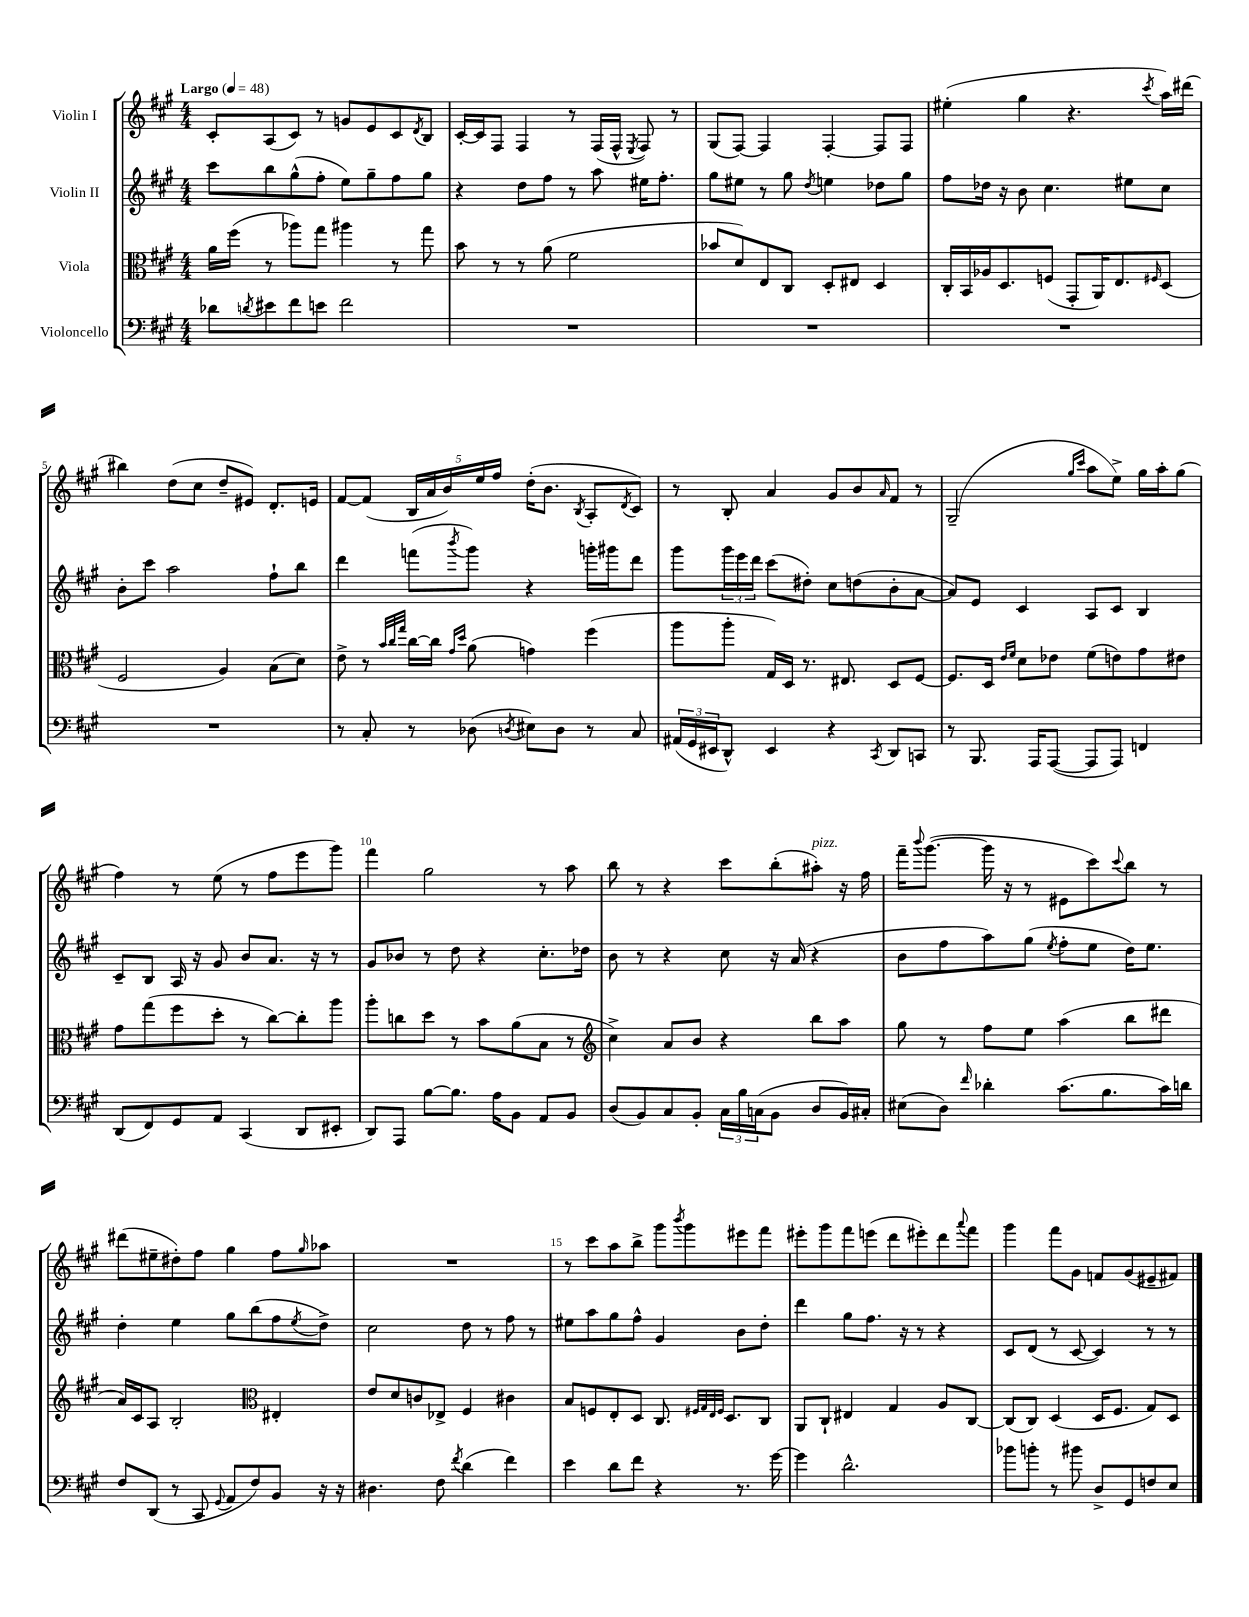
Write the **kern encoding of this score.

**kern	**kern	**kern	**kern
*staff4	*staff3	*staff2	*staff1
*clefF4	*clefC3	*clefG2	*clefG2
*k[f#c#g#]	*k[f#c#g#]	*k[f#c#g#]	*k[f#c#g#]
*M4/4	*M4/4	*M4/4	*M4/4
*MM48	*MM48	*MM48	*MM48
8d-	16a	8ccc#	8c#'
.	(16ff#	.	.
8qd	.	.	.
8e#	8r	8bb	(8A
8f#	8aa-)	(8gg#^^	8c#)
8e	8gg#	8ff#'	8r
2f#	4aa#	8ee)	8g
.	.	8gg#~	8e
.	8r	8ff#	8c#
.	.	.	8qd
.	8gg#	8gg#	8B
=	=	=	=
1r	8b	4r	[16c#'
.	.	.	16c#]
.	8r	.	8F#
.	8r	8dd	4F#
.	(8a	8ff#	.
.	2f#	8r	8r
.	.	8aa	(16F#
.	.	.	16F#^^
.	.	.	8qE
.	.	16ee#	8F#)
.	.	8.ff#'	.
.	.	.	8r
=	=	=	=
1r	8b-	8gg#	(8G#
.	8d)	8ee#	[8F#)
.	8E	8r	4F#]
.	8C#	8gg#	.
.	.	8qdd	.
.	8D'	4ee	[4F#'
.	8E#	.	.
.	4D	8dd-	8F#]
.	.	8gg#	8F#
=	=	=	=
1r	16C#'	8ff#	(4ee#'
.	16BB	.	.
.	16A-	16dd-	.
.	8.D	16r	.
.	.	8b	4gg#
.	(8F	4.cc#	.
.	8GG#'	.	4.r
.	16AA)	.	.
.	8.E	.	.
.	.	8ee#	.
.	16qqF#	.	8qccc#
.	(8D	8cc#	16aa)
.	.	.	(16ddd#
=	=	=	=
1r	2F#	8b'	4bb#)
.	.	8ccc#	.
.	.	2aa	(8dd
.	.	.	8cc#
.	4A)	.	8dd~
.	.	.	8e#)
.	(8B	8ff#`	8.d'
.	8d)	8bb	.
.	.	.	16e
=	=	=	=
8r	8e^	4ddd	[8f#
8C#'	8r	.	(8f#]
.	32qqb	.	.
.	32qqcc#	.	.
.	32qqgg#	.	.
8r	[16cc#	(8fff	20B
.	.	.	20a
.	16cc#]	.	.
.	.	.	20b)
.	16qqg#	.	.
.	16qqdd	8qbbb	.
(8D-	(8a	8ggg#)	.
.	.	.	20ee
.	.	.	20ff#
8qD	.	.	.
8E#)	4g)	4r	(16dd'
.	.	.	8.b
8D	.	.	.
.	.	.	8qB
8r	(4ff#	16ggg'	8A'
.	.	16ggg#	.
.	.	.	8qd
8C#	.	8ddd	8c#)
=	=	=	=
(24AA#	8aa	8ggg#	8r
24GG#	.	.	.
24EE#	.	.	.
8DD^^)	8aa'	24ggg#	8B'
.	.	24eee	.
.	.	24ddd	.
4EE#	16G#)	(8ccc#	4a
.	16D	.	.
.	8.r	8dd#')	.
4r	.	8cc#	8g#
.	8.E#	.	.
.	.	(8dd	8b
8qCC#	.	.	16qqa
8DD	8D	8b'	8f#
8CC	[8F#	[8a	8r
=	=	=	=
8r	8.F#]	8a])	(2G#~
8.BBB	.	8e	.
.	16D	.	.
.	16qqe	.	.
.	16qqf#	.	.
.	8d	4c#	.
16AAA	.	.	.
([8AAA	8e-	.	.
.	.	.	16qqgg#
.	.	.	16qqccc#
8AAA]	(8f#	8A	8aa
8AAA)	8e)	8c#	8ee^)
4FF	8g#	4B	16gg#
.	.	.	16aa'
.	8e#	.	(8gg#
=	=	=	=
(8DD	8g#	8c#~	4ff#)
8FF#)	(8gg#	8B	.
8GG#	8ff#	16A	8r
.	.	16r	.
8AA	8dd'	8g#	(8ee
(4CC#	8r	8b	8r
.	[8cc#)	8.a	8ff#
8DD	8cc#']	.	8eee
.	.	16r	.
8EE#'	8aa	8r	8ggg#)
=	=	=	=
8DD)	8aa'	8g#	4fff#
8AAA	8cc	8b-	.
[8B	8dd	8r	2gg#
8.B]	8r	8dd	.
.	8b	4r	.
16A	.	.	.
8BB	(8a	.	.
8AA	8B	8.cc#'	8r
8BB	8r	.	8aa
.	.	16dd-	.
=	=	=	=
*	*clefG2	*	*
(8D	4cc#^)	8b	8bb
8BB)	.	8r	8r
8C#	8a	4r	4r
8BB'	8b	.	.
24C#	4r	8cc#	8ccc#
24B	.	.	.
(24C	.	.	.
8BB	.	16r	(8bb'
.	.	(16a	.
8D	8bb	4r	8aa#')
16BB)	8aa	.	16r
16C#'	.	.	16ff#
=	=	=	=
(8E#	8gg#	8b	16fff#~
.	.	.	8qqbbb
.	.	.	([8.ggg#
8D)	8r	8ff#	.
16qqf#	.	.	.
4d-'	8ff#	8aa)	16ggg#]
.	.	.	16r
.	8ee	(8gg#	8r
.	.	8qee	.
(8.c#	(4aa	8ff#'	8e#
.	.	8ee	8ccc#)
8.B	.	.	.
.	.	.	8qqccc#
.	8bb	16dd)	8bb
.	.	8.ee	.
16c#)	8ddd#	.	8r
16d	.	.	.
=	=	=	=
8F#	16a)	4dd'	(8ddd#
.	16c#	.	.
(8DD	8A	.	8ee#~
8r	2B'	4ee	8dd#')
8CC#	.	.	8ff#
8qqGG#	.	.	.
8AA	.	8gg#	4gg#
8F#)	.	(8bb	.
*	*clefC3	*	*
8BB	4E#'	8ff#	8ff#
.	.	8qee	16qqgg#
16r	.	8dd^)	8aa-
16r	.	.	.
=	=	=	=
4.D#	8e	2cc#	1r
.	8d	.	.
.	8c	.	.
8F#	8E-^	.	.
8qf#	.	.	.
(4d	4F#	8dd	.
.	.	8r	.
4f#)	4c#	8ff#	.
.	.	8r	.
=	=	=	=
4e	8B	8ee#	8r
.	8F	8aa	8ccc#
8d	8E'	8gg#	8aa
8f#	8D	8ff#^^	8bb^
4r	8.C#	4g#	8ggg#
.	.	.	8qbbb
.	.	.	8ggg#
.	32qqF#	.	.
.	32qqG#	.	.
.	32qqE	.	.
.	32qqF#	.	.
.	8.D	.	.
8.r	.	8b	8eee#
.	8C#	8dd'	8fff#
[16g#	.	.	.
=	=	=	=
4g#]	8AA	4ddd	8eee#'
.	8C#`	.	8ggg#
2.d^^	4E#	8gg#	8fff#
.	.	8.ff#	(8eee
.	4G#	.	8ddd
.	.	16r	.
.	.	8r	8eee#')
.	8A	4r	8ddd
.	.	.	8qqaaa
.	[8C#	.	8fff#
=	=	=	=
8b-	(8C#]	8c#	4ggg#
8b'	8C#)	(8d	.
8r	(4D	8r	8fff#
8b#	.	[8c#	8g#
8D^	16D	4c#])	8f
.	8.F#	.	.
8GG#	.	.	(8g#
8F	8G#)	8r	8e#~
8E	8D	8r	8f#)
==	==	==	==
*-	*-	*-	*-
